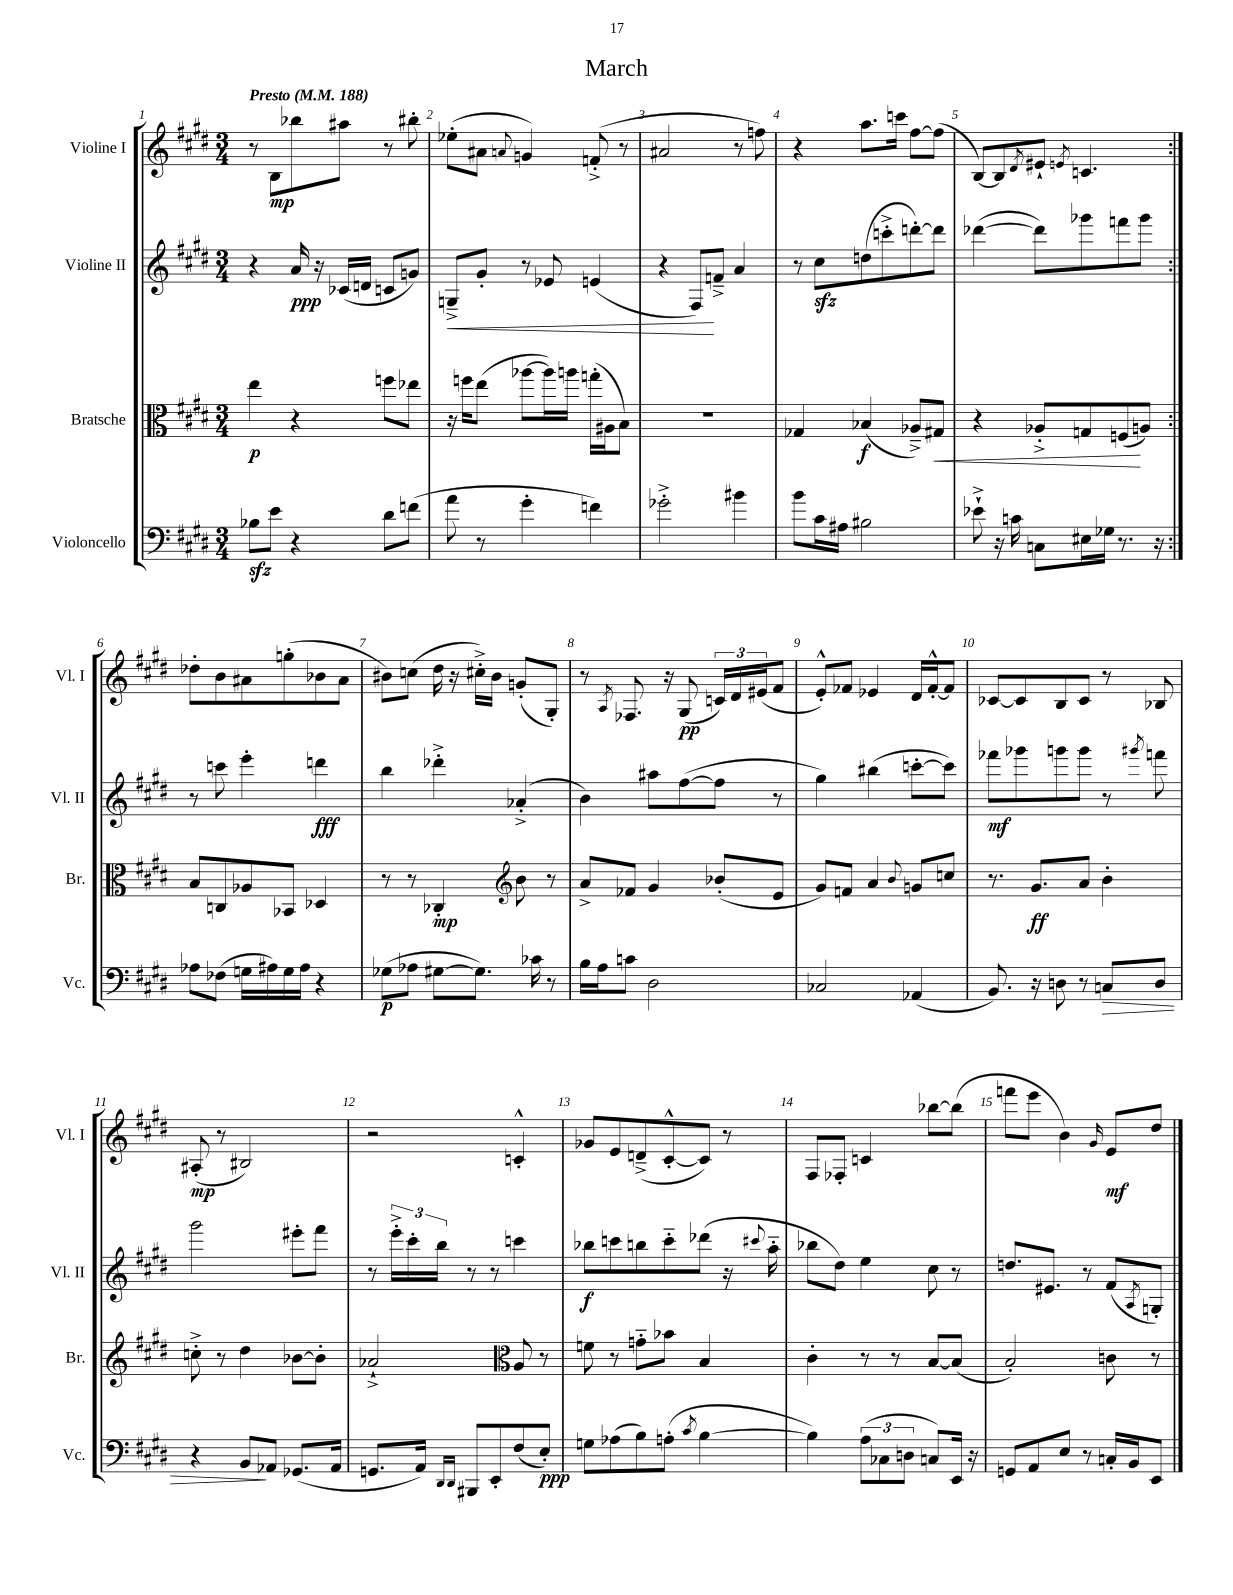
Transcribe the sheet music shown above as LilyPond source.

\header { title = "March" }
<<
\new StaffGroup <<
\new Staff = "s0" \with { instrumentName = "Violine I" shortInstrumentName = "Vl. I" } {
    \clef treble \key e \major \numericTimeSignature \time 3/4 \tempo "Presto" 4 = 188
    \repeat volta 2 { r8 b8\mp bes''8 ais''8 r8 bis''8-. |
    ees''8-.( ais'8 \appoggiatura { a'8 } g'4) f'8-.->( r8 |
    ais'2 r8 f''8) |
    r4 a''8. c'''16 fis''8~ fis''8( |
    b8~) b8 \acciaccatura { dis'8 } eis'8-! \acciaccatura { e'8 } c'4. | }
    des''8-. b'8 ais'8 g''8-.( bes'8 ais'8 |
    bis'8) c''8( dis''16 r16 cis''16-.->) bis'16 g'8-.( gis8-.) |
    r8 \acciaccatura { a8 } fes8. r16 gis8\pp( \tuplet 3/2 { c'16) dis'16 eis'16( } fis'8 |
    e'8-.-^) fes'8 ees'4 dis'16 fes'16~-.-^ fes'8 |
    ces'8~ ces'8 b8 ces'8 r8 bes8 |
    ais8-.\mp( r8 bis2) |
    r2 c'4-.-^ |
    ges'8 e'8 d'8--->( cis'8~-.-^ cis'8) r8 |
    fis8 fes8-. c'4 bes''8~ bes''8( |
    f'''8 e'''8 b'4) \grace { gis'16 } e'8\mf dis''8 \bar "|." |
}
\new Staff = "s1" \with { instrumentName = "Violine II" shortInstrumentName = "Vl. II" } {
    \clef treble \key e \major \numericTimeSignature \time 3/4
    \repeat volta 2 { r4 a'16\ppp r16 ces'16( d'16 c'8 g'8) |
    g8--->\< gis'8-. r8 ees'8 e'4( |
    r4 fis8\!) f'8---> a'4 |
    r8 cis''8\sfz d''8( c'''8-.-> d'''8~-.) d'''8 |
    des'''4~( des'''8) ges'''8 f'''8 ges'''8 | }
    r8 c'''8 e'''4-. d'''4\fff |
    b''4 des'''4-.-> aes'4-.->( |
    b'4) ais''8 fis''8~( fis''8 r8 |
    gis''4) bis''4( c'''8~-. c'''8) |
    fes'''8\mf ges'''8 g'''8 g'''8 r8 \acciaccatura { gis'''8 } f'''8 |
    gis'''2 eis'''8-. fis'''8 |
    r8 \tuplet 3/2 { e'''16-.-> cis'''16-. b''16 } r8 r8 c'''4 |
    bes''8\f c'''8 b''8 c'''8-_ des'''8( r16 \appoggiatura { cis'''8 } a''16-_ |
    bes''8 dis''8) e''4 cis''8 r8 |
    d''8. eis'8. r8 fis'8( \acciaccatura { a8 } g8-.) \bar "|." |
}
\new Staff = "s2" \with { instrumentName = "Bratsche" shortInstrumentName = "Br." } {
    \clef alto \key e \major \numericTimeSignature \time 3/4
    \repeat volta 2 { e''4\p r4 f''8 ees''8 |
    r16 f''16 e''8( aes''8~ aes''16) a''16 g''16-.( ais16 b8) |
    R2. |
    ges4 bes4\f( aes8--->) gis8\< |
    r4 aes8-.-> g8 f8\!( a8) | }
    b8 c8 aes8 bes,8 des4 |
    r8 r8 ces4-.\mp \clef treble b'8 r8 |
    a'8-> fes'8 gis'4 bes'8-.( e'8 |
    gis'8) f'8 a'4 \appoggiatura { b'8 } g'8 c''8 |
    r8. gis'8.\ff a'8 b'4-. |
    c''8-.-> r8 dis''4 bes'8~ bes'8-. |
    aes'2-!-> \clef alto a8 r8 |
    f'8 r8 g'8-_ bes'8 b4 |
    cis'4-. r8 r8 b8~ b8( |
    b2-.) c'8 r8 \bar "|." |
}
\new Staff = "s3" \with { instrumentName = "Violoncello" shortInstrumentName = "Vc." } {
    \clef bass \key e \major \numericTimeSignature \time 3/4
    \repeat volta 2 { bes8\sfz e'8 r4 dis'8 f'8( |
    a'8 r8 gis'4-. f'4) |
    ges'2-.-> bis'4 |
    b'8 cis'16 ais16 bis2 |
    ees'8-!-> r16 c'16 c8 eis16 ges16 r8. r16 | }
    aes8 fes8( g16 ais16) g16 ais16 r4 |
    ges8\p( aes8 gis8~ gis8.) ces'16 r8 |
    b16 a16 c'8 dis2 |
    ces2 aes,4( |
    b,8.) r16 d8 r8 c8\> d8 |
    r4 b,8\! aes,8 ges,8.( aes,16 |
    g,8. a,16) \grace { dis,16 dis,16 } bis,,8 e,8-. fis8( e8-.\ppp) |
    g8 aes8( b8) a8-.( \acciaccatura { cis'8 } b4~ |
    b4) \tuplet 3/2 { a8( ces8 d8 } c8) e,16 r16 |
    g,8 a,8 e8 r8 c16-. b,16 e,8 \bar "|." |
}
>>
>>
\layout { \context { \Score \override BarNumber.break-visibility = ##(#f #t #t) barNumberVisibility = #all-bar-numbers-visible } }
